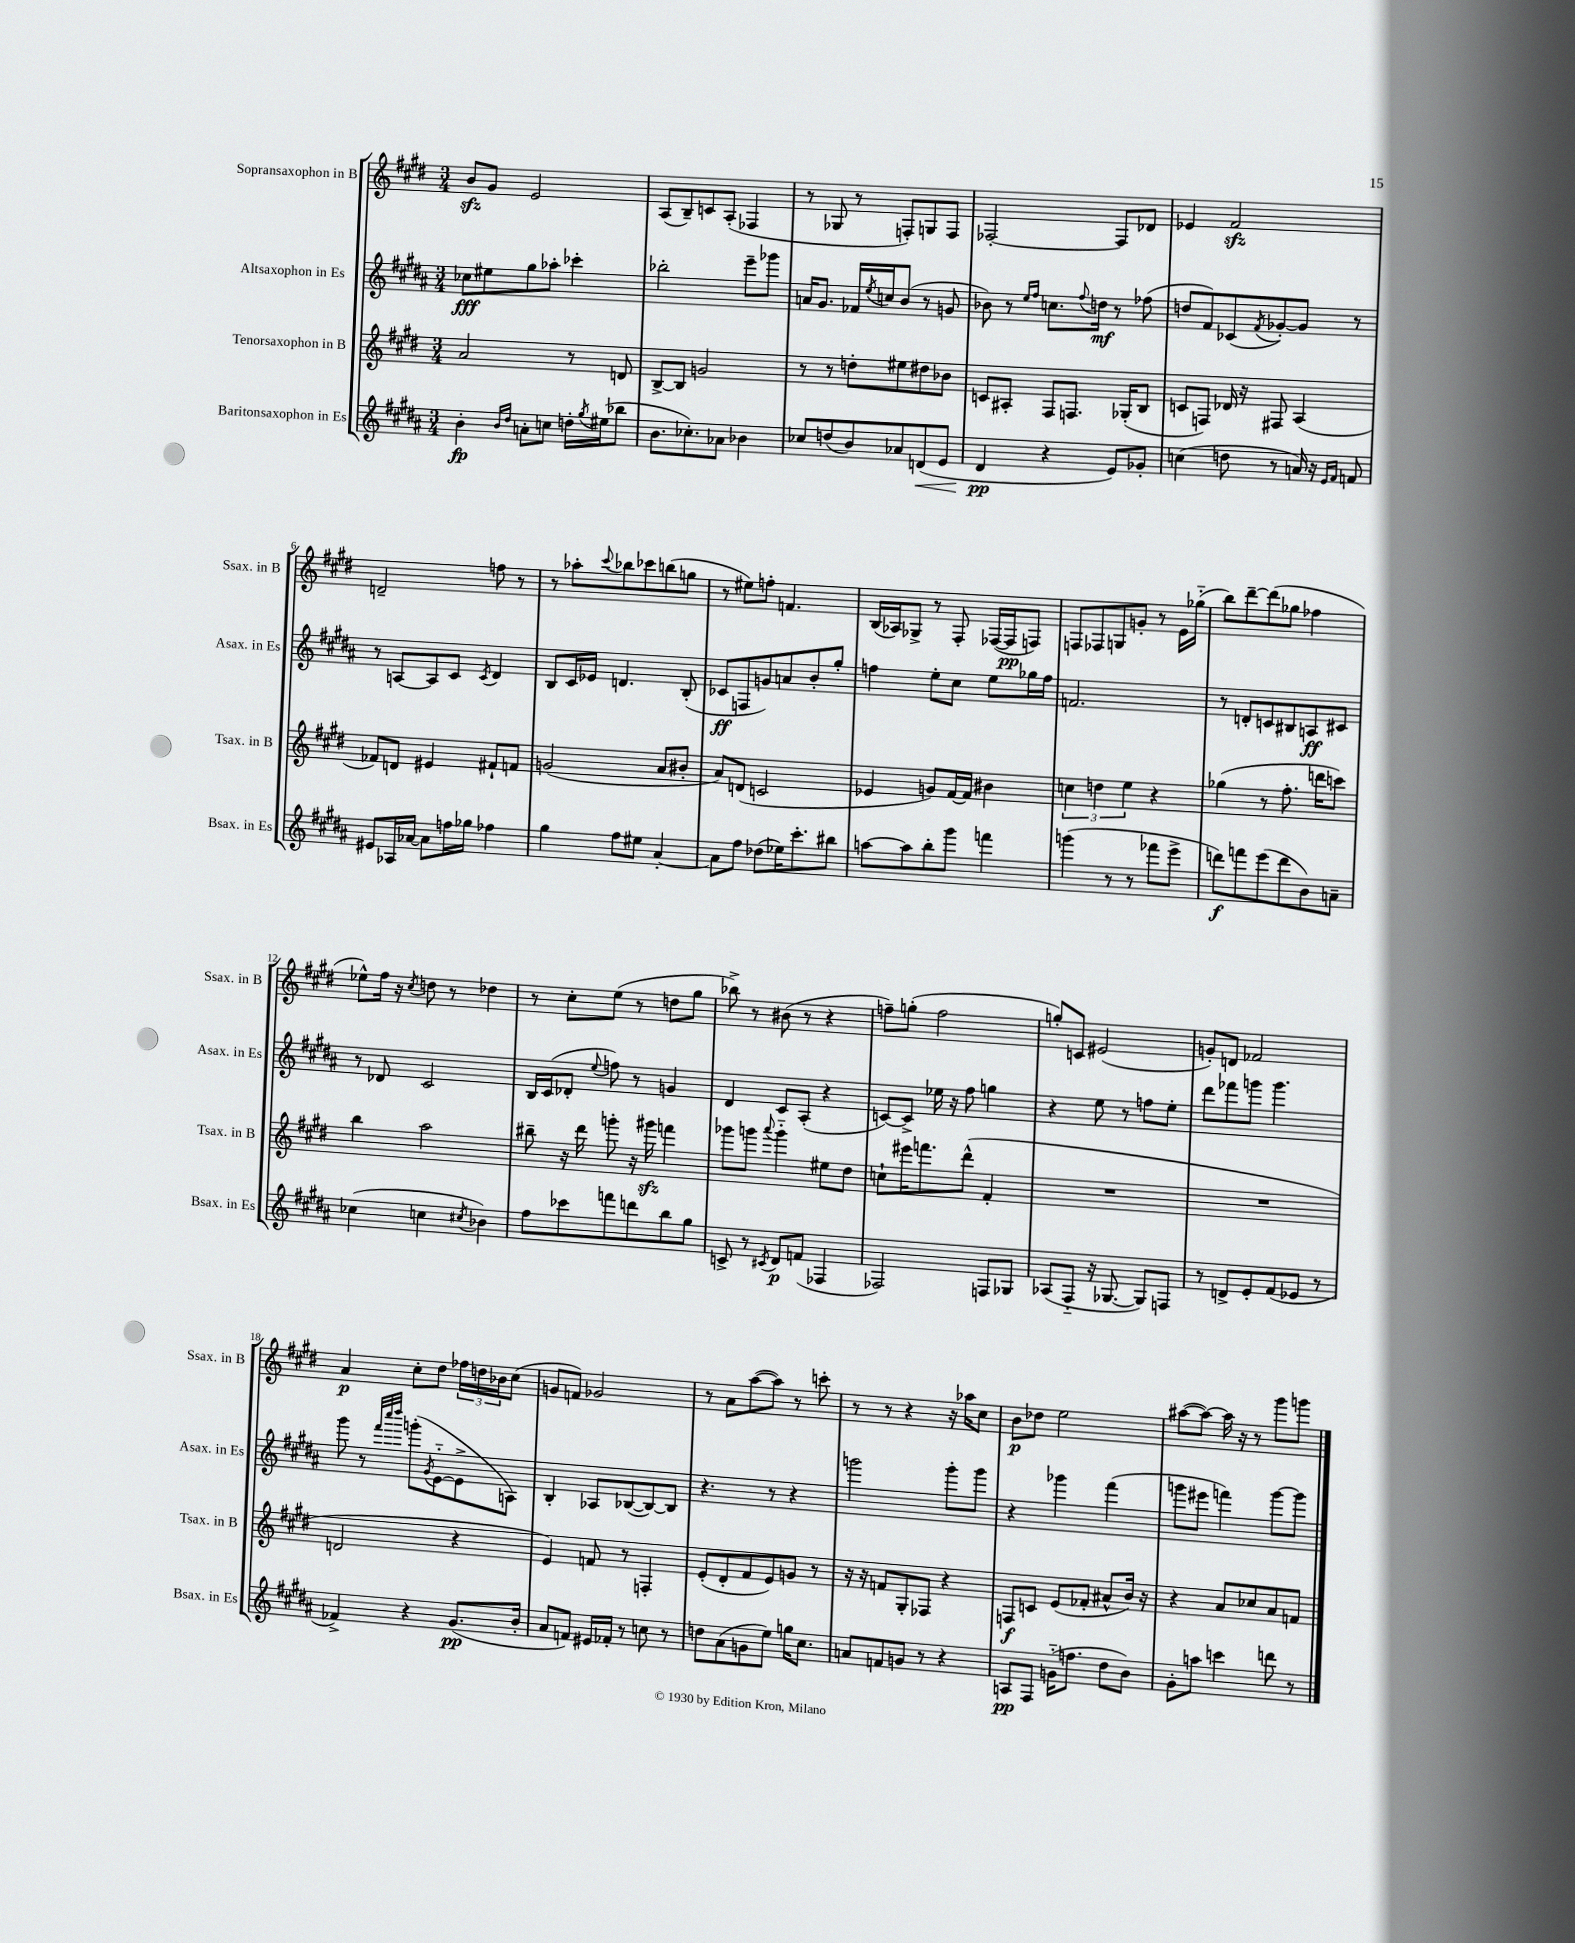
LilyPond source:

<<
\new StaffGroup <<
\new Staff = "s0" \with { instrumentName = "Sopransaxophon in B" shortInstrumentName = "Ssax. in B" } {
    \clef treble \key e \major \numericTimeSignature \time 3/4
    b'8\sfz gis'8 e'2 |
    a8( b8--) c'8 a8-.( fes4 |
    r8 ges8 r8 f8-.) g8 f8 |
    fes2~-. fes8 des'8 |
    ees'4 fis'2\sfz |
    d'2-- f''8 r8 |
    r8 aes''8-. \appoggiatura { cis'''8 } bes''8 ces'''8 b''8( g''8 |
    r8 eis''8) f''8-. f'4. |
    b16( aes16) ges8-> r8 fis8-. fes16~( fes16\pp f8) |
    f8 fes8 g8 g'8-. r8 e'16 ges''16-_( |
    b''8) dis'''8~-- dis'''8( ges''8 fes''4 |
    ees''8-^) fis''16 r16 \acciaccatura { cis''8 } d''8 r8 des''4 |
    r8 cis''8-. e''8( r8 d''8 gis''8 |
    bes''8->) r8 bis'8( r8 r4 |
    f''8--) g''8-.( f''2 |
    g''8-.) c'8 eis'2( |
    g'8-.) d'8 fes'2 |
    a'4\p cis''8-. dis''8 \tuplet 3/2 { fes''16 d''16 bes'16 } cis''8( |
    g'8 f'8) ges'2 |
    r8 a'8 a''8~( a''8) r8 c'''8-. |
    r8 r8 r4 r16 aes''16 cis''8 |
    b'8\p des''8 e''2 |
    ais''8~( ais''8~) ais''16 r16 r8 gis'''8 g'''8 \bar "|." |
}
\new Staff = "s1" \with { instrumentName = "Altsaxophon in Es" shortInstrumentName = "Asax. in Es" } {
    \clef treble \key b \major \numericTimeSignature \time 3/4
    ces''8\fff eis''8 gis''8 aes''8-. ces'''4-. |
    bes''2-. e'''8-- ges'''8 |
    a'16 gis'8. fes'16 \acciaccatura { e''8 } c''16 b'8( r8 g'8 |
    bes'8) r8 \grace { e''16 fis''16 } c''8. \appoggiatura { fis''8 } d''16\mf r8 fes''8( |
    d''8 fis'8) ces'8( \acciaccatura { fis'8 } ges'8~-.) ges'8 r8 |
    r8 a8~ a8 cis'8 \acciaccatura { cis'8 } dis'4 |
    b8 cis'16 ees'16 d'4. b8-.( |
    ces'8\ff f8 g'8) a'8 b'8-. gis''8-. |
    f''4 e''8-. cis''8 e''8 ges''16 f''16 |
    f'2. |
    r8 d'8-. c'8 bis8 a8\ff cis'8 |
    r8 des'8 cis'2 |
    b16 cis'16( des'8-. \appoggiatura { e''8 } f''8) r8 g'4 |
    dis'4 cis'8 ais8-.( r4 |
    c'8~) c'8-> ees''16 r16 fis''8 g''4 |
    r4 e''8 r8 f''8 e''8-. |
    dis'''8 fes'''8 g'''8 g'''4. |
    gis'''8 r8 \grace { fis'''32 cis''''32 dis''''32 } g'''8-.( \acciaccatura { gis'8 } e'8~-_ e'8-> a8) |
    b4-. aes8 bes8~( bes8~) bes8 |
    r4. r8 r4 |
    g'''2 g'''8-. g'''8 |
    r4 ges'''4 fis'''4( |
    g'''8 eis'''8 f'''4) g'''8~ g'''8 \bar "|." |
}
\new Staff = "s2" \with { instrumentName = "Tenorsaxophon in B" shortInstrumentName = "Tsax. in B" } {
    \clef treble \key e \major \numericTimeSignature \time 3/4
    a'2 r8 d'8 |
    b8~-> b8 g'2 |
    r8 r8 d''8-. eis''8 dis''8 bes'8 |
    c'8 ais8-. fis8 f8. ges16-.( b8 |
    c'8 f8) des'16 r16 fis8 a4( |
    fes'8) d'8 eis'4 fis'8-! f'8 |
    g'2( a'8 bis'8-. |
    a'8) d'8( c'2 |
    ees'4 g'8) fis'16~ fis'16 bis'4 |
    \tuplet 3/2 { c''4 d''4 e''4 } r4 |
    ges''4( r8 fis''8.-. d'''16 c'''8) |
    b''4 a''2 |
    bis''8-- r16 dis'''16 g'''8-. r16 gis'''16\sfz f'''4 |
    ges'''8 g'''8 \appoggiatura { a'''8 } g'''4-_ eis''8 dis''8 |
    c''8-! eis'''16 f'''8. dis'''8-^( fis'4-. |
    R2. |
    R2. |
    d'2 r4 |
    e'4) f'8 r8 f4-. |
    e'8-.( dis'8-. fis'8 e'8) g'8 r8 |
    r16 r16 f'8 gis8-. fes8 r4 |
    f8\f c'8 e'8( fes'8-. ais'8-^ b'16) r16 |
    r4 a'8 ces''8 a'8 f'8 \bar "|." |
}
\new Staff = "s3" \with { instrumentName = "Baritonsaxophon in Es" shortInstrumentName = "Bsax. in Es" } {
    \clef treble \key b \major \numericTimeSignature \time 3/4
    b'4-.\fp \grace { b'16 dis''16 } a'8-. c''8 d''16-. \acciaccatura { gis''8 } eis''16( bes''8 |
    b'8. ces''8.-.) aes'8 bes'4 |
    ces''8 d''8( b'8) aes'8 d'8\<( e'8 |
    dis'4\pp\! r4 e'8) ges'8-. |
    c''4( d''8 r8 a'16) r16 \grace { e'16 fis'16 } f'8 |
    eis'8 aes16 aes'16~ aes'8 f''16 ges''16 fes''4 |
    gis''4 fis''8 eis''8 ais'4~-. |
    ais'8 fis''8 des''8( ees''16) cis'''8.-. bis''8 |
    a''8~ a''8 b''8-. gis'''8 f'''4 |
    g'''4( r8 r8 fes'''8 e'''8-> |
    d'''8\f) f'''8 e'''8( d'''8 b'8) a'8-- |
    ces''4( c''4 \acciaccatura { cis''8 } bes'4) |
    fis''8 ces'''8 f'''8 d'''8 b''8 gis''8 |
    c'8-> r8 \acciaccatura { cis'8 } dis'8\p f'8( fes4 |
    fes2) f8 ges8 |
    aes8( fis8-_ r16 ges8.~ ges8) f8 |
    r8 d'8-> e'8-. fis'8( ees'8 r8 |
    fes'4->) r4 gis'8.\pp( b'16-. |
    ais'8 f'8) eis'16 fes'16-. r8 c''8 r8 |
    d''8 ais'8( g'8 e''8) g''16 cis''8. |
    a'8 f'8 g'8 r8 r4 |
    a8\pp fis8 g'16-_( f''8. dis''8 b'8) |
    gis'8-. a''8 c'''4 d'''8 r8 \bar "|." |
}
>>
>>
